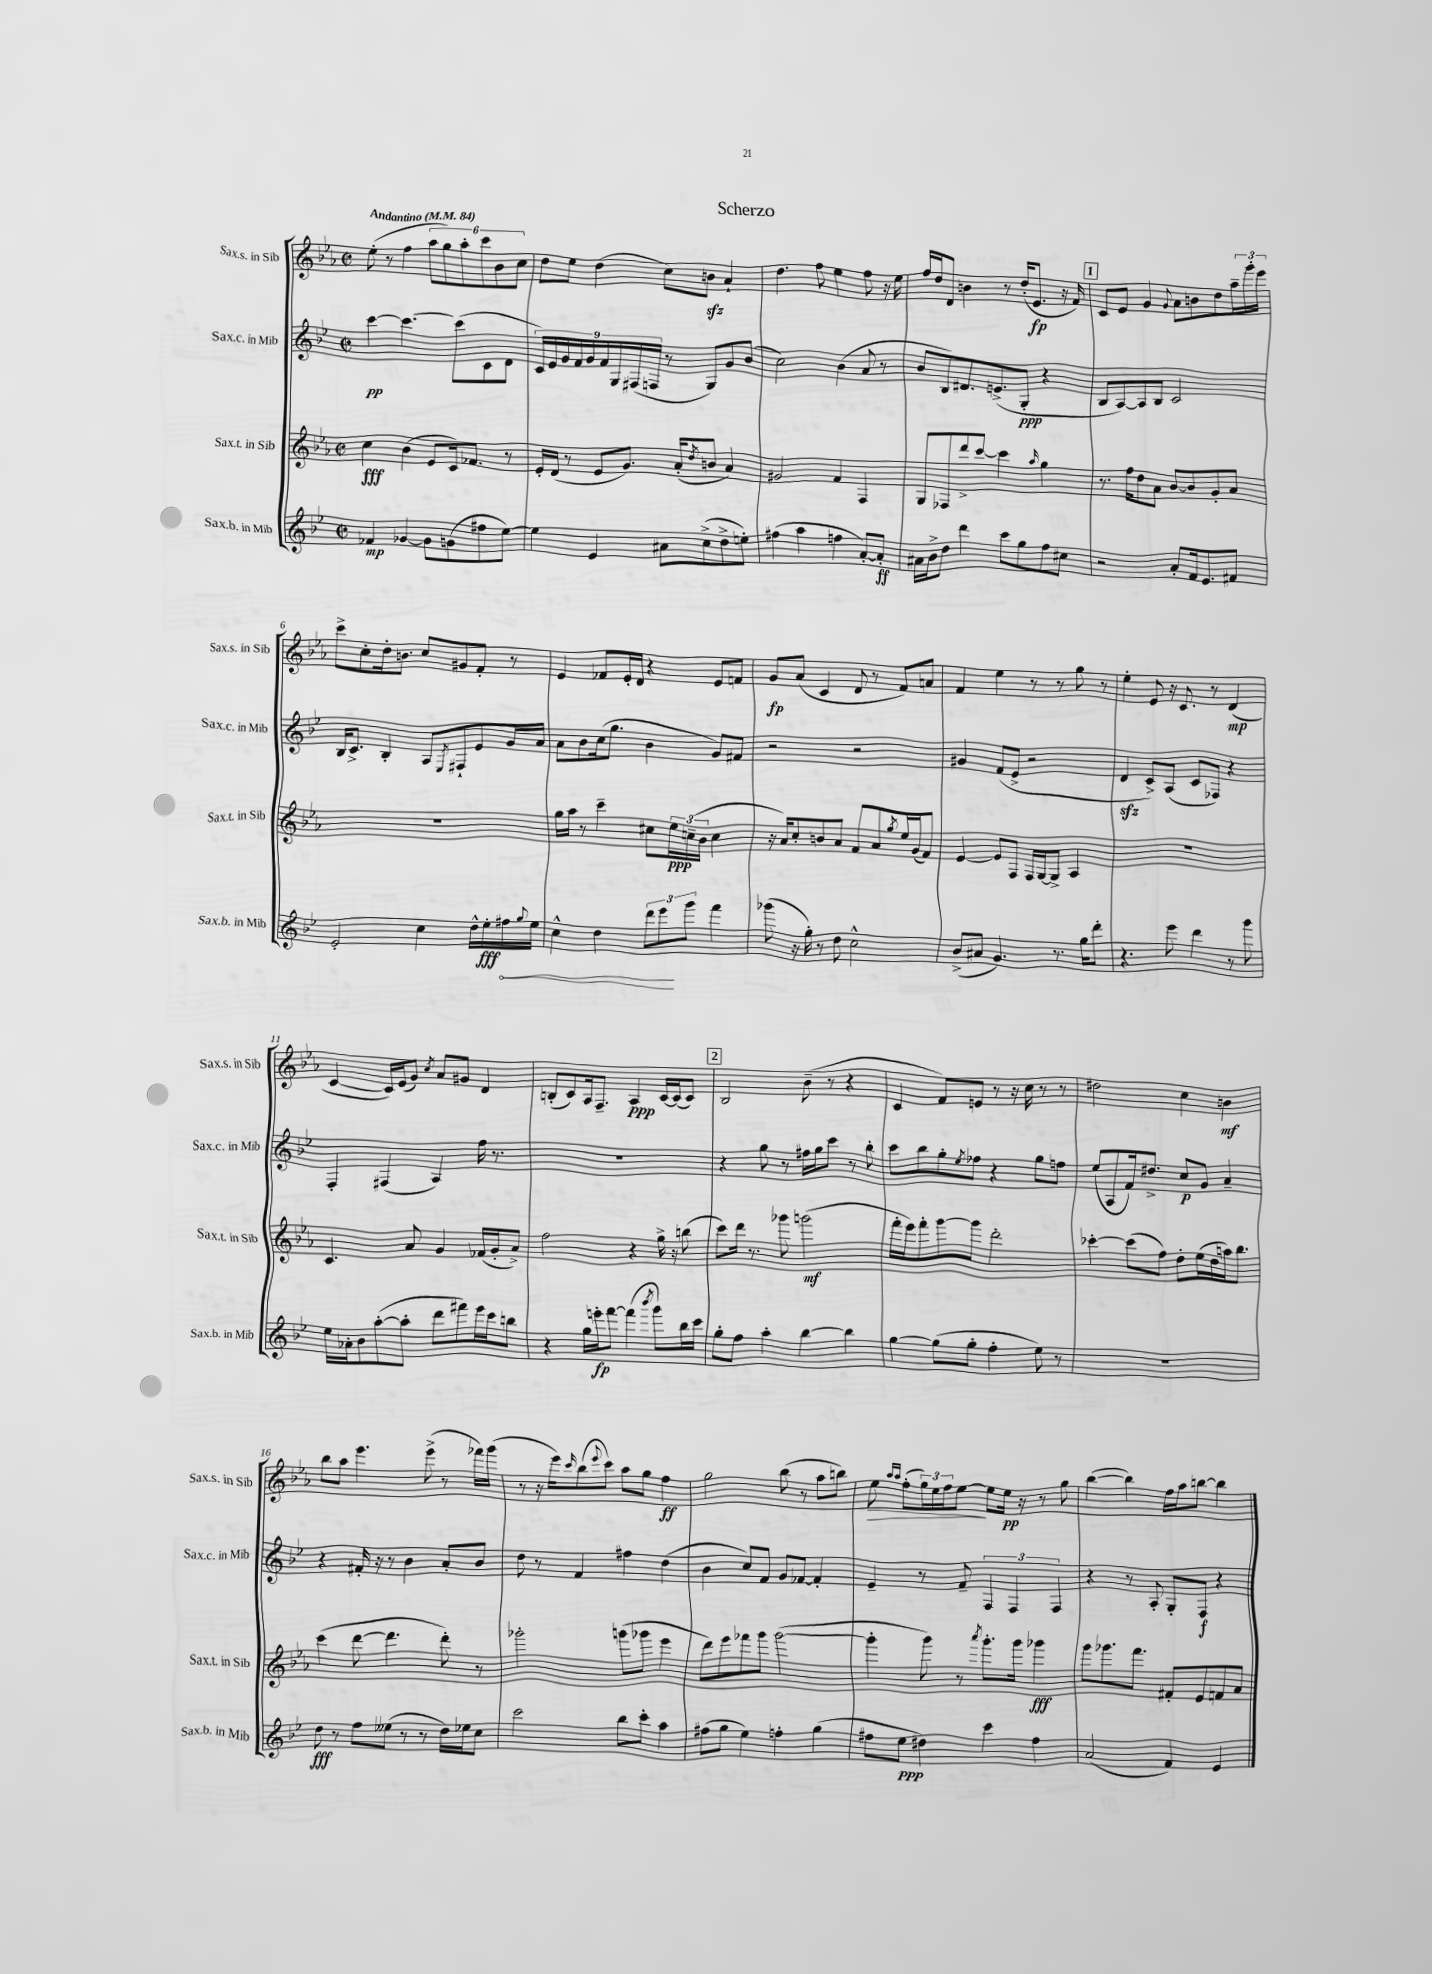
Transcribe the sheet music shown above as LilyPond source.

\header { title = "Scherzo" }
<<
\new StaffGroup <<
\new Staff = "s0" \with { instrumentName = "Sax.s. in Sib" shortInstrumentName = "Sax.s. in Sib" } {
    \clef treble \key ees \major \defaultTimeSignature \time 2/2 \tempo "Andantino" 4 = 84
    ees''8-.( r8 f''4 \tuplet 6/4 { aes''8 g''8) aes''8-. c'''8 bes'8 c''8 } |
    d''8 ees''8 d''4( c''8) b'8\sfz aes'4-! |
    d''4. f''8 ees''4 f''8 r16 ees''16 |
    f''16 d''16 d'8 b'4 r8 d''16-.( ees'8.\fp r16 f'16) |
    \mark \markup { \box "1" } c'8 ees'8 g'4 \appoggiatura { g'8 } aes'8 b'8 d''8 \tuplet 3/2 { aes''16-- g'''16-. ees'''16 } |
    c'''8-> c''8-. d''16-. b'8. c''8 gis'8 f'8-. r8 |
    ees'4 fes'8 ees'16-. d'16 r4 ees'8 f'8 |
    g'8\fp aes'8( c'4 d'8 r8 f'8) a'8 |
    f'4 ees''4 r8 r8 g''8 r8 |
    ees''4-. ees'8 r16 c'8. r8 d'4\mp( |
    c'4~ c'16) ees'16( g'8) \acciaccatura { c''8 } aes'8 gis'8 d'4 |
    b8-.( c'8) aes16 f8.-- aes4\ppp c'16~ c'16( c'8) |
    \mark \markup { \box "2" } bes2 bes'8--( r8 r4 |
    c'4 f'8) e'8 r8 r16 c''16 r8 r8 |
    dis''2 c''4 b'4\mf |
    bes''8 aes''8 ees'''4. ees'''8->( r8 fes'''16) g'''16( |
    r8 r16 ees'''16) \grace { c'''16 } bes''8( \appoggiatura { ees'''8 } c'''8) aes''8 g''8 f''4\ff |
    g''2 bes''8( r8 aes''8 b''8) |
    ees''8\> \grace { aes''16 aes''16 } f''8-.( \tuplet 3/2 { g''16) ees''16 f''16 } ees''8~\! ees''8 ees''16\pp r16 r8 g''8 |
    bes''4~( bes''4) f''16 aes''16 b''8~ b''4 \bar "|." |
}
\new Staff = "s1" \with { instrumentName = "Sax.c. in Mib" shortInstrumentName = "Sax.c. in Mib" } {
    \clef treble \key bes \major \defaultTimeSignature \time 2/2
    c'''4~\pp c'''4.~ c'''8( c'8 d'8 |
    \tuplet 9/8 { c'16) ees'16 g'16 f'16 g'16 f'16 g16 fis16( f16 } r8 g8) g'8 bes'8( |
    c''2) bes'4( a'8 r8 |
    bes'8 bes8) dis'8. e'8.->( g8-.\ppp r4 |
    \mark \markup { \box "1" } bes8 a8~) a8 bes8 c'2 |
    bes16 c'8.-> bes4-. a8 \acciaccatura { ees8 } fis8-! ees'8 g'16 a'16 |
    a'8 bes'8 c''16( g''8. bes'4 g'8) fis'8 |
    r2 r2 |
    gis'4 f'8( ees'8-> r2 |
    d'4\sfz c'8->) a8( c'8 fes8) r4 |
    f4-. fis4( a4) f''16 r8. |
    R1 |
    \mark \markup { \box "2" } r4 g''8 r8 fis''16 g''16 c'''8 r8 bes''8-. |
    c'''8 bes''8 g''8-. \acciaccatura { ees''8 } fes''8 r4 g''8 f''8 |
    ees''8( a8 f'16) dis''8.-> c''8\p g'8 a'4-- |
    r4 fis'16-. r16 r8 bes'4 a'8-. bes'8 |
    d''8 r8 f'4 fis''4 d''4( |
    bes'4 c''8) f'8 g'8 fes'8~ fes'4-. |
    ees'4-- r8 f'8-- \tuplet 3/2 { f4 f4 f4 } |
    r4 r8 a8-. g8-. f8\f r4 \bar "|." |
}
\new Staff = "s2" \with { instrumentName = "Sax.t. in Sib" shortInstrumentName = "Sax.t. in Sib" } {
    \clef treble \key ees \major \defaultTimeSignature \time 2/2
    c''4\fff bes'4( ees'8 c'16) fes'8. r8 |
    ees'16-. d'16( r8 ees'8 g'8.) aes'16-.( \acciaccatura { d''8 } b'8 aes'4) |
    gis'2 f'4 f4 |
    g8 fes8 d'''8-> c'''8~ c'''4 \grace { aes''16 } g''4 |
    \mark \markup { \box "1" } r8. f''16 d''8 aes'8 bes'8~ bes'8 g'8-. aes'8 |
    R1 |
    g''16 aes''16 r8 c'''4-- cis''8 \tuplet 3/2 { ees''16\ppp c''16--( bes'16 } c''4 |
    r16 aes'16) c''8-. b'8 aes'8 f'8 aes'8 \acciaccatura { g''8 } ees''16 g'16( f'8) |
    ees'4~ ees'8 f8 f16 g16~ g8-> aes4 |
    R1 |
    c'4. aes'8 g'4 fes'16( g'16-. aes'8->) |
    f''2 r4 g''16-> r16 b''8( |
    \mark \markup { \box "2" } c'''8) d'''16 r8. ges'''8 g'''2\mf( |
    f'''16-. ees'''16) f'''8-. g'''8~ g'''8 d'''2-. |
    ces'''4~-. ces'''8( f''8) d''8-. ees''16( d''16 a''16) bes''8. |
    c'''4( d'''8~ d'''4. d'''8-.) r8 |
    ges'''2-. g'''8( ges'''8 ees'''4 |
    d'''8) ees'''8 fes'''8 g'''8 g'''2~( |
    g'''4-. g'''8) r8 \acciaccatura { aes'''8 } g'''8.-. g'''16 ges'''4\fff |
    g'''8 ges'''8. f'''8. fis'8-. ees'8 f'8 aes'8 \bar "|." |
}
\new Staff = "s3" \with { instrumentName = "Sax.b. in Mib" shortInstrumentName = "Sax.b. in Mib" } {
    \clef treble \key bes \major \defaultTimeSignature \time 2/2
    fes'4\mp ges'4~ ges'8 g'8( fis''8 ees''8~) |
    ees''4 ees'4 ais'8 c''8->( d''8-> e''8-.) |
    fis''4( a''4 f''4 a'8~-.) a'8-.\ff |
    ais'16 bes'16-> d''8 d'''4 c'''8 g''8 f''8 cis''8 |
    \mark \markup { \box "1" } r2 a'8-. f'16 ees'8. fis'8 |
    ees'2-. c''4 d''16-^ ees''16-.\fff \once \override Hairpin.circled-tip = ##t fis''16\< \appoggiatura { g''8 } ees''16 |
    c''4-^ d''4 \tuplet 3/2 { d'''8 ees'''8\! g'''8 } f'''4 |
    ges'''8( r16 g''16-.) r8 d''8 c''2-^ |
    bes'8->( ais'8 g'4.) r8. g''16 d'''8-. |
    r4. ees'''8 d'''4 r8 g'''8 |
    ees''16 aes'16-. bes'8 a''8~-.( a''8-. d'''8 fis'''8) ees'''16 c'''16 b''8 |
    r4 g''16 e'''16-.\fp f'''8~ f'''4( \acciaccatura { bes'''8 } g'''8) bes''16 c'''16 |
    \mark \markup { \box "2" } g''8-. f''8 a''4-. bes''4~ bes''4 |
    g''4~ g''8( g''8-. f''4-. ees''8) r8 |
    R1 |
    d''8\fff r8 f''8 eeses''8( r8 r8 d''16) ees''16 c''8 |
    c'''2 bes''8 c'''8-. a''4 |
    fis''8( g''8 ees''4) f''4-. g''4( |
    fis''8 ees''8\ppp dis''4) c'''4 fis''4 |
    a'2( f'4) ees'4 \bar "|." |
}
>>
>>
